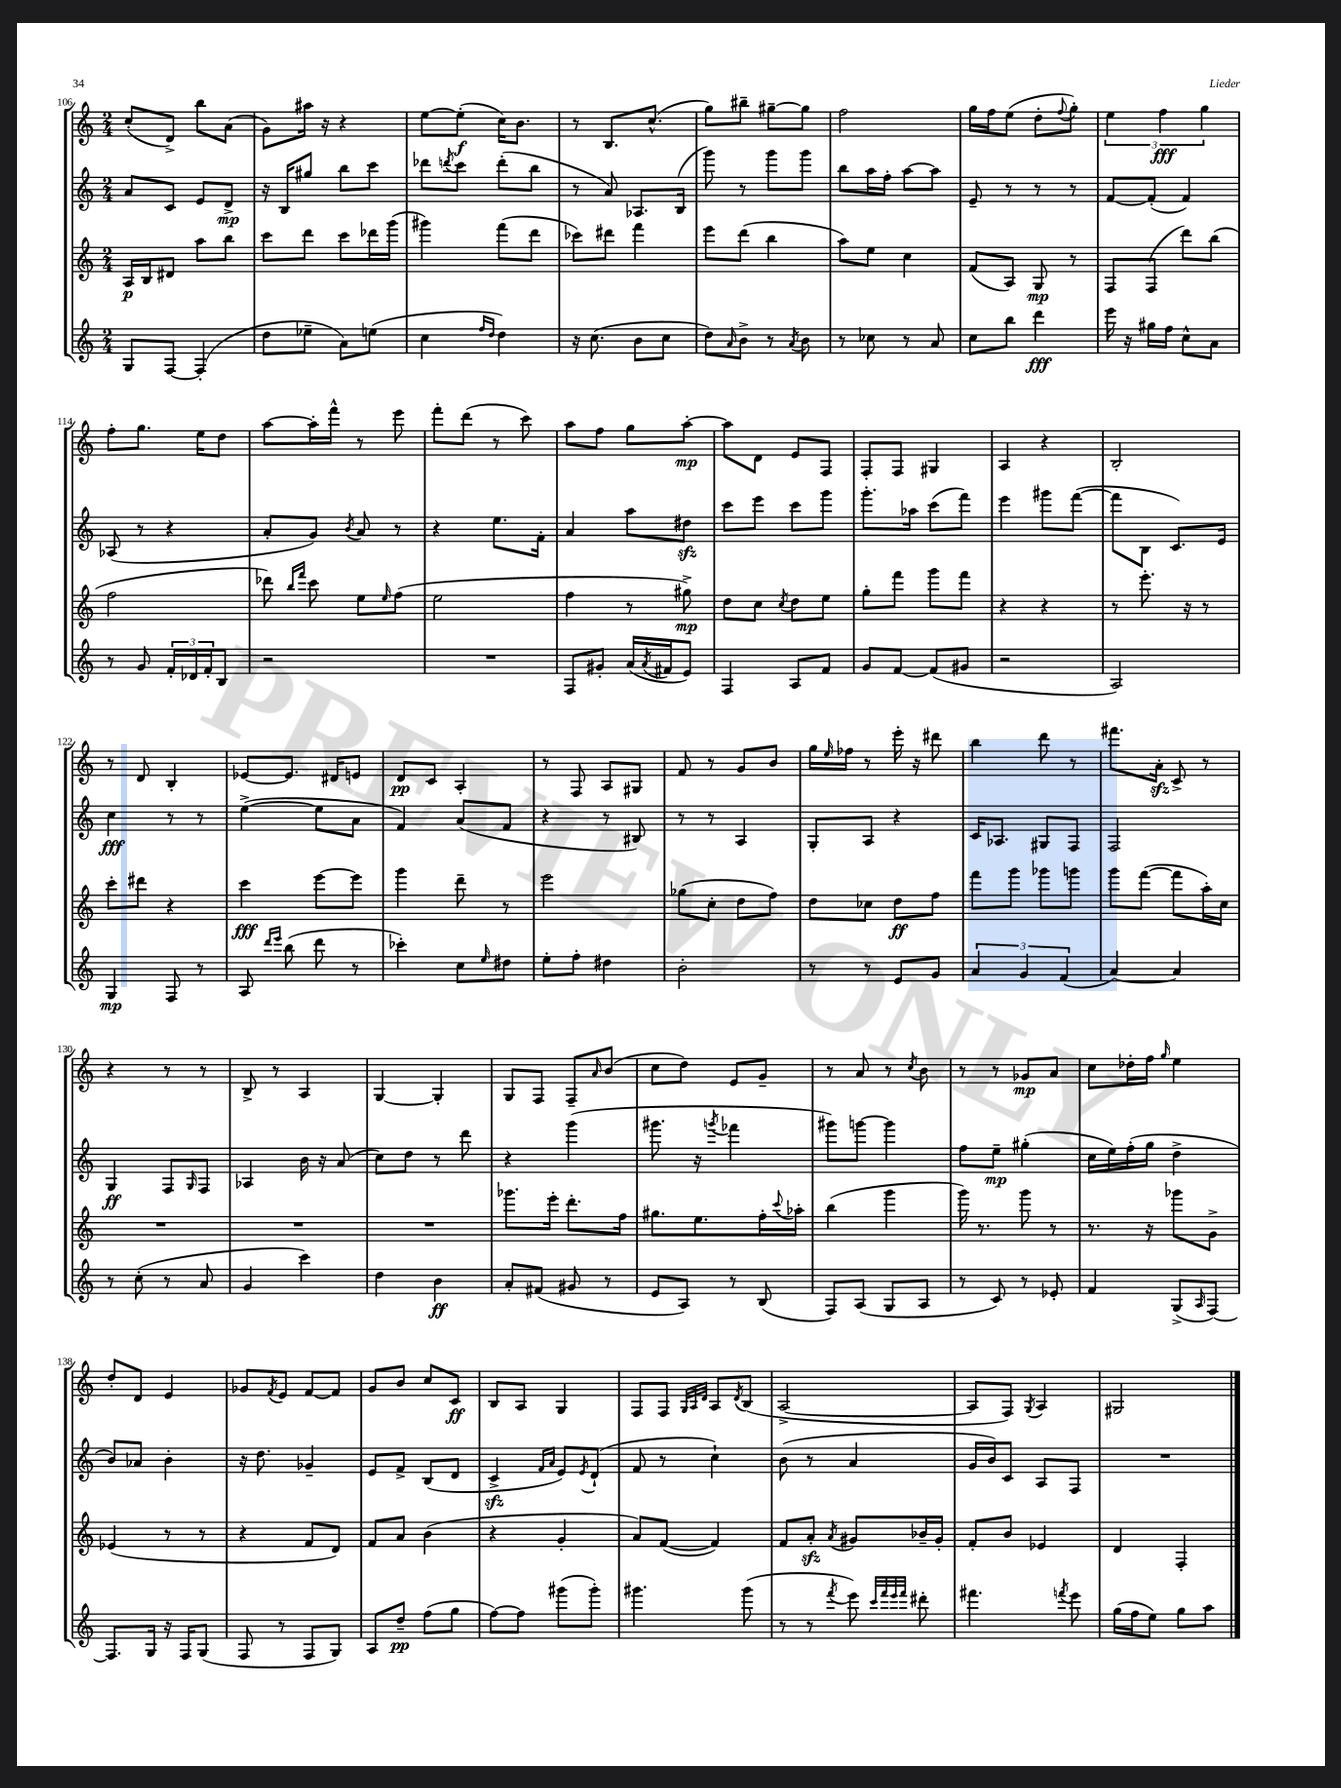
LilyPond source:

<<
\new StaffGroup <<
\new Staff = "s0" {
    \clef treble \key c \major \numericTimeSignature \time 2/4
    c''8-.( d'8->) b''8 a'8( |
    g'8) ais''16 r16 r4 |
    e''8~ e''8-.\f( c''16) b'8. |
    r8 b8. c''8.-^( |
    g''8) bis''8-- gis''8~-- gis''8 |
    f''2 |
    g''16 f''16 e''8( d''8-. \appoggiatura { f''8 } g''8-.) |
    \tuplet 3/2 { e''4 f''4\fff g''4 } |
    f''8-. g''8. e''16 d''8 |
    a''8~ a''16-. f'''16-^ r8 e'''8 |
    f'''8-. d'''8( r8 c'''8) |
    a''8 f''8 g''8 a''8~-.\mp |
    a''8 d'8 e'8 f8 |
    f8-. f8 gis4 |
    a4 r4 |
    b2-. |
    r8 d'8 b4-. |
    ees'8~ ees'8. dis'16 e'8 |
    d'8\pp c'8 a4-. |
    r8 f8 a8 gis8 |
    f'8 r8 g'8 b'8 |
    g''16 \grace { e''16 } fes''16 r8 e'''16-. r16 dis'''8 |
    b''4 d'''8 r8 |
    fis'''8. a'16-.\sfz c'8-> r8 |
    r4 r8 r8 |
    b8-> r8 a4 |
    g4~ g4-. |
    g8 f8 f8-- \grace { a'16 } b'8( |
    c''8 d''8) e'8 g'8-- |
    r8 a'8 r8 \acciaccatura { c''8 } b'8 |
    r8 r8 ges'8\mp a'8 |
    c''8 des''16-. f''16 \grace { g''16 } e''4 |
    d''8-. d'8 e'4 |
    ges'8 \acciaccatura { f'8 } e'8 f'8~ f'8 |
    g'8 b'8 c''8 c'8\ff |
    b8 a8 g4 |
    f8 f8 \grace { g32 a32 d'32 } a8 \acciaccatura { d'8 } b8( |
    a2~-> |
    a8 f8) \acciaccatura { g8 } a4 |
    gis2 \bar "|." |
}
\new Staff = "s1" {
    \clef treble \key c \major \numericTimeSignature \time 2/4
    a'8 c'8 e'8 d'8->\mp |
    r16 b16 gis''8 b''8 c'''8 |
    des'''8 \acciaccatura { d'''8 } c'''8 d'''8-.( b''8 |
    r8 a'8) aes8. b16( |
    g'''8) r8 g'''8 g'''8 |
    b''8 a''16 f''16-. a''8~ a''8 |
    e'8-- r8 r8 r8 |
    f'8~ f'8-.( f'4) |
    aes8( r8 r4 |
    a'8-. g'8) \acciaccatura { b'8 } a'8 r8 |
    r4 e''8. f'16-. |
    a'4 a''8 dis''8\sfz |
    c'''8 e'''8 c'''8 g'''8 |
    g'''8.-. aes''16 c'''8( f'''8) |
    e'''4 gis'''8 f'''8~( |
    f'''8 b8 c'8.) e'16 |
    c''4\fff r8 r8 |
    e''4~->( e''8 a'8 |
    f'4) a'8( f'8 |
    r4 r8 bis8) |
    r8 r8 a4 |
    g8-. a8 r4 |
    c'16 aes8. gis8 f8 |
    f2 |
    g4\ff f8 \grace { g16 } f8 |
    aes4 b'16 r16 a'8( |
    c''8) d''8 r8 d'''8 |
    r4 g'''4( |
    gis'''8. r16 \acciaccatura { g'''8 } fes'''4 |
    gis'''8) g'''8~ g'''4 |
    f''8 e''8--\mp gis''4-.( |
    c''16 e''16) f''16-.( g''16 d''4-> |
    b'8) aes'8 b'4-. |
    r16 d''8. ges'4-- |
    e'8 f'8-> b8( d'8 |
    c'4->\sfz \grace { f'16 a'16 } e'8) \acciaccatura { e'8 } d'8-!( |
    f'8 r8 c''4-!) |
    b'8( r8 a'4 |
    g'16 b'16) c'8 a8 f8 |
    R2 \bar "|." |
}
\new Staff = "s2" {
    \clef treble \key c \major \numericTimeSignature \time 2/4
    a16\p b16 dis'8 a''8 b''8 |
    c'''8 d'''8 c'''8 des'''16 g'''16( |
    gis'''4) f'''8( d'''8 |
    ces'''8) dis'''8 f'''4 |
    e'''8 d'''8( b''4 |
    a''8) e''8 c''4 |
    f'8( a8) g8\mp r8 |
    f8 f8( d'''8) b''8( |
    f''2 |
    des'''8) \grace { b''16 f'''16 } c'''8 e''8 \grace { e''16 } f''8( |
    e''2 |
    f''4 r8 gis''8->\mp) |
    d''8 c''8 \acciaccatura { c''8 } d''8 e''8 |
    g''8-. f'''8 g'''8 f'''8 |
    r4 r4 |
    r8 e'''8.-. r16 r8 |
    c'''8-. dis'''8 r4 |
    c'''4\fff e'''8~ e'''8 |
    g'''4 d'''8-- r8 |
    e'''2 |
    ges''8( c''8-. d''8 f''8) |
    d''8 ces''8 d''8\ff f''8 |
    f'''8 g'''8 ges'''8 g'''8 |
    g'''8 f'''8~( f'''8 a''16-.) c''16 |
    R2 |
    R2 |
    R2 |
    ges'''8. e'''16-. d'''8.-. f''16 |
    gis''8. e''8. f''16-. \appoggiatura { c'''8 } aes''16-. |
    b''4( g'''4 |
    g'''16) r8. g'''8 r8 |
    r8. r16 ges'''8 g'8-> |
    ees'4( r8 r8 |
    r4 f'8 d'8) |
    f'8 a'8 b'4( |
    r4 g'4-. |
    a'8) f'8~( f'4) |
    f'8 a'8-.\sfz \acciaccatura { a'8 } gis'8 bes'16-- gis'16-. |
    f'8-. b'8 ees'4 |
    d'4 f4-. \bar "|." |
}
\new Staff = "s3" {
    \clef treble \key c \major \numericTimeSignature \time 2/4
    g8 f8~ f4-.( |
    d''8 ees''8-- a'8) e''8( |
    c''4 \grace { f''16 d''16 } d''4) |
    r16 c''8.( b'8 c''8 |
    d''8) \grace { a'16 } b'8-> r8 \acciaccatura { a'8 } b'8 |
    r8 ces''8 r8 a'8 |
    c''8 b''8 d'''4\fff |
    e'''16 r16 gis''16 f''16 c''8-^ a'8 |
    r8 g'8 \tuplet 3/2 { f'16-. des'16 f'16-. } b8 |
    r2 |
    R2 |
    f8 gis'8-. a'16( \acciaccatura { a'8 } fis'16 e'8) |
    f4 a8 f'8 |
    g'8 f'8~ f'8( gis'8 |
    r2 |
    a2) |
    g4\mp f8 r8 |
    a8 \grace { d'''16 e'''16 } b''8( d'''8 r8 |
    ces'''4-.) c''8 \grace { e''16 } dis''8 |
    e''8-. f''8-. dis''4 |
    b'2-. |
    r8 r8 e'8 g'8 |
    \tuplet 3/2 { a'4 g'4 f'4( } |
    a'4~) a'4 |
    r8 c''8-.( r8 a'8 |
    g'4 c'''4) |
    d''4 b'4\ff |
    a'8-. fis'8( gis'8 r8 |
    e'8 a8) r8 b8( |
    f8) a8( g8 a8 |
    r8 c'8) r8 ees'8-. |
    f'4 g8->( \grace { a16 } f8~) |
    f8. g16 r16 f16 g8( |
    f8 r8 f8 g8) |
    a8 d''8--\pp f''8( g''8 |
    f''8~) f''8 gis'''8( gis'''8-.) |
    gis'''4. gis'''8( |
    r8 r8 \acciaccatura { f'''8 } e'''8) \grace { c'''32 f'''32 e'''32 f'''32 } dis'''8-. |
    fis'''4. \acciaccatura { f'''8 } e'''8 |
    g''16( f''16 e''8) g''8 a''8 \bar "|." |
}
>>
>>
\layout { \context { \Score currentBarNumber = #106 } }
